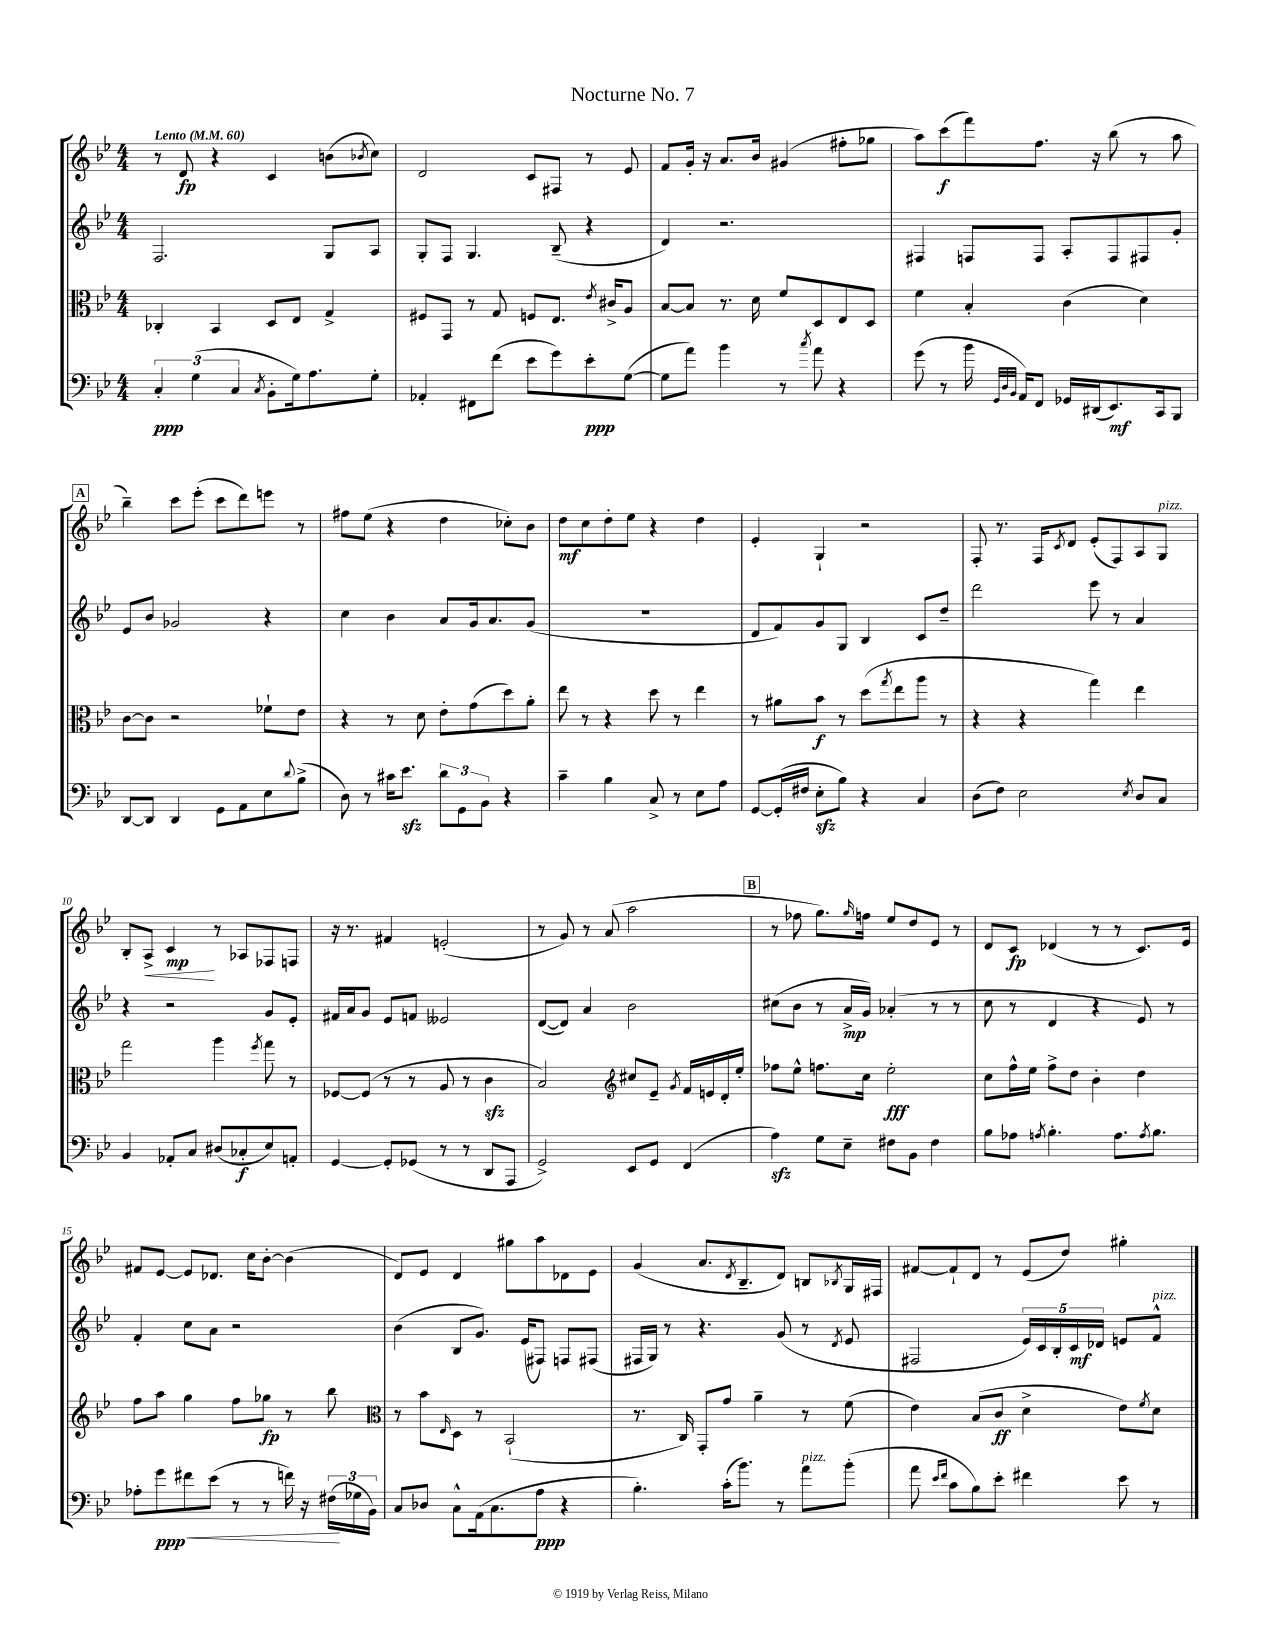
\header { title = "Nocturne No. 7" }
<<
\new StaffGroup <<
\new Staff = "s0" {
    \clef treble \key bes \major \numericTimeSignature \time 4/4 \tempo "Lento" 4 = 60
    r8 d'8\fp r4 c'4 b'8( \acciaccatura { bes'8 } c''8) |
    d'2 c'8 fis8 r8 ees'8 |
    f'8 g'16-. r16 a'8. bes'16 gis'4( fis''8-. ges''8 |
    a''8) c'''8\f( f'''8) f''8. r16 bes''8( r8 a''8 |
    \mark \markup { \box "A" } bes''4--) c'''8 ees'''8-.( c'''8 d'''8) e'''8 r8 |
    fis''8 ees''8( r4 d''4 ces''8-.) bes'8 |
    d''8\mf c''8 d''8-. ees''8 r4 d''4 |
    ees'4-. g4-! r2 |
    f8-. r8. f16 \acciaccatura { c'8 } d'8 ees'8-.( f8) a8 g8^\markup { \italic "pizz." } |
    bes8-. a8->\< c'4\mp\! r8 aes8 fes8 f8 |
    r16 r8. fis'4 e'2-.( |
    r8 g'8) r8 a'8( a''2 |
    \mark \markup { \box "B" } r8 fes''8 g''8.) \grace { g''16 } f''16 ees''8 d''8 ees'8 r8 |
    d'8 c'8\fp des'4( r8 r8 c'8.) ees'16 |
    fis'8 ees'8~ ees'8 des'8. c''16 bes'8~-. bes'4( |
    d'8) ees'8 d'4 gis''8 a''8 des'8 ees'8 |
    g'4( a'8. \acciaccatura { d'8 } bes8.-- d'8) b8 \acciaccatura { bes8 } g16 fis16 |
    fis'8~ fis'8-! d'8 r8 ees'8( d''8) gis''4-. \bar "|." |
}
\new Staff = "s1" {
    \clef treble \key bes \major \numericTimeSignature \time 4/4
    f2. g8 a8 |
    g8-. f8 g4. bes8--( r4 |
    d'4) r2. |
    fis4 f8 f8 a8-. f8 fis8 g'8-. |
    \mark \markup { \box "A" } ees'8 bes'8 ges'2 r4 |
    c''4 bes'4 a'8 g'16 a'8. g'8( |
    R1 |
    d'8 f'8) g'8 g8 bes4 c'8 d''8-- |
    d'''2 ees'''8 r8 a'4 |
    r4 r2 g'8 ees'8-. |
    fis'16 a'16 g'8 ees'8 f'8 eeses'2 |
    d'8~( d'8) a'4 bes'2 |
    \mark \markup { \box "B" } cis''8( bes'8 r8 a'16->\mp g'16) aes'4-.( r8 r8 |
    c''8 r8 d'4 r4 ees'8) r8 |
    f'4-. c''8 a'8 r2 |
    bes'4( bes8 g'8.) ees'16( fis8) f8 fis8( |
    fis16 g16) r8 r4. g'8( r8 \acciaccatura { d'8 } ees'8 |
    fis2 \tuplet 5/4 { ees'16) c'16 bes16-. c'16\mf des'16 } e'8 f'8-^^\markup { \italic "pizz." } \bar "|." |
}
\new Staff = "s2" {
    \clef alto \key bes \major \numericTimeSignature \time 4/4
    ces4-. bes,4 d8 ees8 g4-> |
    fis8 g,8 r8 g8 f8 ees8. \acciaccatura { ees'8 } cis'16-> a8 |
    bes8~ bes8 r8. d'16 f'8 d8 ees8 d8 |
    f'4 bes4-. c'4( d'4) |
    \mark \markup { \box "A" } c'8~ c'8 r2 fes'8-! ees'8 |
    r4 r8 d'8 ees'8-. g'8( d''8) a'8-. |
    ees''8 r8 r4 d''8 r8 ees''4 |
    r8 ais'8 bes'8\f r8 d''8( \acciaccatura { g''8 } ees''8 a''8 r8 |
    r4 r4 g''4) ees''4 |
    g''2 a''4 \acciaccatura { f''8 } g''8 r8 |
    fes8~ fes8( r8 r8 a8 r8 c'4\sfz |
    bes2) \clef treble cis''8 ees'8-- \acciaccatura { g'8 } f'16 e'16 d'16-. ees''16-. |
    \mark \markup { \box "B" } fes''8 ees''8-^ f''8. c''16 ees''2-.\fff |
    c''8 f''16-^ ees''16 f''8-> d''8 bes'4-. d''4 |
    f''8 a''8 g''4 f''8 ges''8\fp r8 bes''8 |
    \clef alto r8 bes'8 \grace { ees16 } d8 r8 bes,2-!( |
    r8. c16) g,8-. g'8 a'4-- r8 f'8( |
    ees'4) bes8( c'8\ff d'4-> ees'8) \acciaccatura { f'8 } d'8 \bar "|." |
}
\new Staff = "s3" {
    \clef bass \key bes \major \numericTimeSignature \time 4/4
    \tuplet 3/2 { c4-.\ppp g4( c4 } \acciaccatura { c8 } bes,8-. g16) a8. g8-. |
    aes,4-. fis,8 f'8( ees'8 g'8) ees'8-.\ppp g8~( |
    g8 a'8) bes'4 r8 \acciaccatura { c''8 } a'8 r4 |
    g'8( r8 bes'16 \grace { g,32 d32 bes,32 } a,16) f,8 ges,16 dis,16( ees,8.\mf) c,16 bes,,8 |
    \mark \markup { \box "A" } d,8~ d,8 d,4 g,8 a,8 ees8 \appoggiatura { d'8 } bes8->( |
    d8) r8 cis'16 ees'8.\sfz \tuplet 3/2 { d'8 g,8 bes,8 } r4 |
    c'4-- bes4 c8-> r8 ees8 a8 |
    g,8~ g,16-.( fis16 ees8-.\sfz bes8) r4 c4 |
    d8( f8) ees2 \acciaccatura { ees8 } d8 c8 |
    bes,4 aes,8-. c8 dis8( ces8-.\f ees8) a,8-. |
    g,4~ g,8-. ges,8( r8 r8 d,8 a,,8 |
    g,2->) ees,8 g,8 f,4( |
    \mark \markup { \box "B" } a4\sfz) g8 ees8-- fis8 bes,8 fis4 |
    bes8 aes8 \acciaccatura { a8 } bes4.-. a8. \acciaccatura { a8 } bes8. |
    aes8-. g'8\ppp\< fis'8 ees'8( r8 r8 f'16) r16 \tuplet 3/2 { fis16\!( ges16 bes,16) } |
    c8 des8 c8-^ a,16( c8. a8\ppp r4 |
    bes4.-.) c'16-.( bes'8.) r8 a'8^\markup { \italic "pizz." } bes'8-.( |
    a'8 \grace { ees'16 f'16 } c'8 bes8) ees'8-. fis'4 ees'8 r8 \bar "|." |
}
>>
>>
